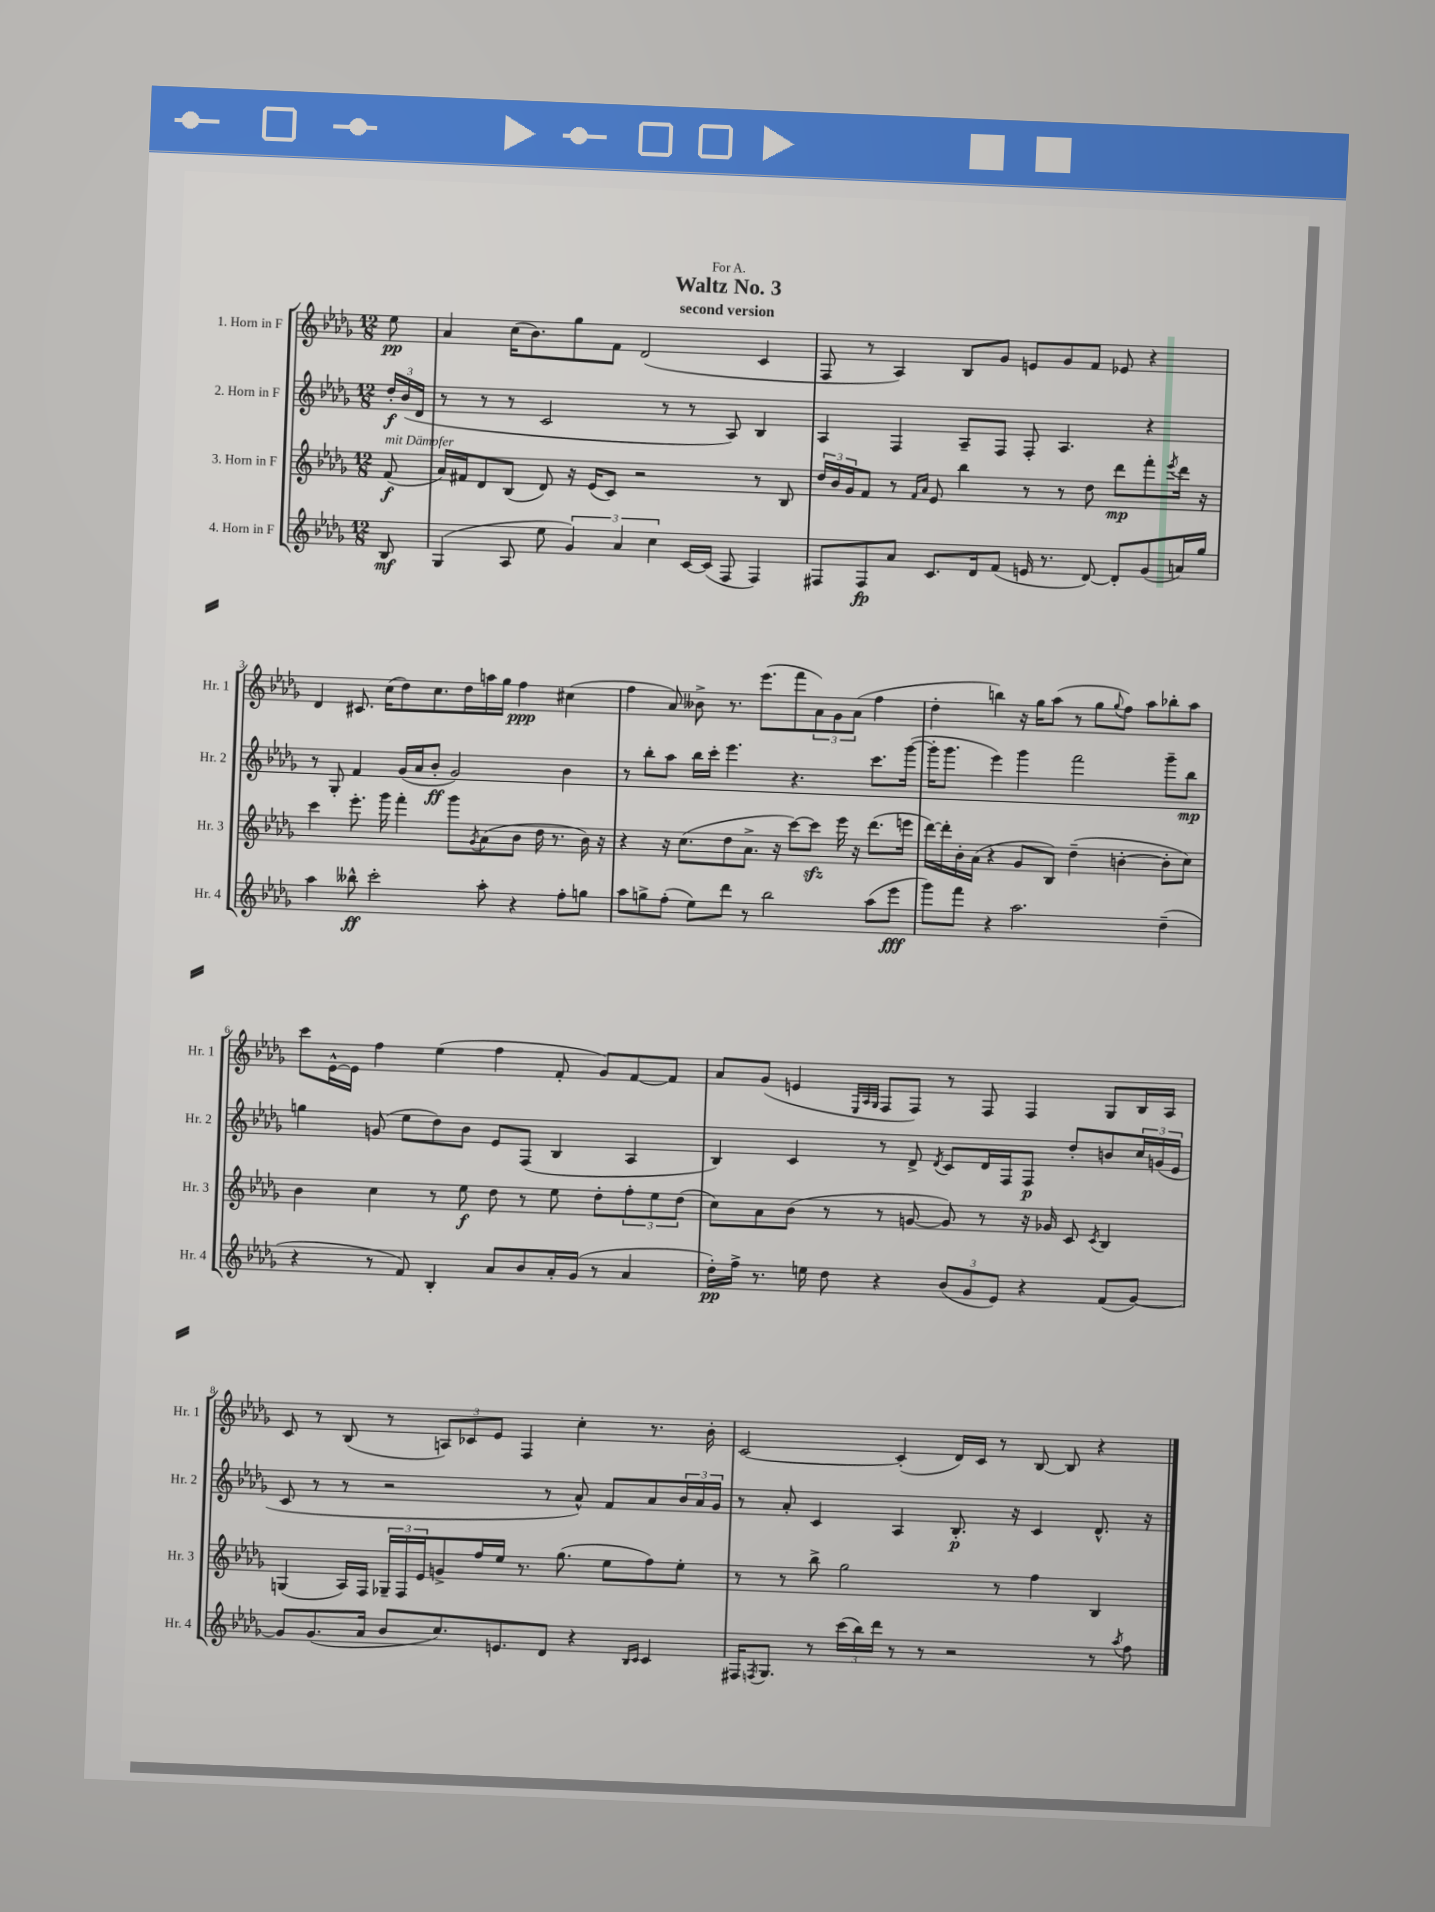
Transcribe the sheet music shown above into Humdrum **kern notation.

**kern	**kern	**kern	**kern
*staff4	*staff3	*staff2	*staff1
*clefG2	*clefG2	*clefG2	*clefG2
*k[b-e-a-d-g-]	*k[b-e-a-d-g-]	*k[b-e-a-d-g-]	*k[b-e-a-d-g-]
*M12/8	*M12/8	*M12/8	*M12/8
8B-	(8f	24dd-'	8ee-
.	.	(24b-	.
.	.	24d-	.
=	=	=	=
(4G-	16a-)	8r	4a-
.	16f#	.	.
.	8d-	8r	.
8A-	(8B-	8r	(16cc
.	.	.	8.b-)
8ee-	8d-)	2c	.
6g-)	16r	.	8gg-
.	(16e-	.	.
.	8c)	.	8f
6a-	.	.	.
.	2r	.	(2d-
6cc	.	.	.
.	.	8r	.
[16c	.	8r	.
(16c]	.	.	.
8F	.	8A-)	.
4F)	8r	4B-	4c
.	8B-	.	.
=	=	=	=
8F#	24dd-	4A-	8F
.	24b-	.	.
.	24g-	.	.
8F#	8f	.	8r
8a-	8r	4F	4A-)
.	16qqf	.	.
.	16qqa-	.	.
8.c	8e-	.	.
.	4bb-	8A-~	8B-
16d-	.	.	.
(8f	.	8F	8g-
16e	8r	8F'	8e
8.r	.	.	.
.	8r	4.A-	8g-
[8d-)	8dd-	.	8f
8d-']	8ddd-	.	8e-
(8g-	8fff'	4r	4r
.	8qeee-	.	.
16a)	16ddd-	.	.
16gg-	16r	.	.
=	=	=	=
4aa-	4ccc	8r	4d-
.	.	8G-'	.
8bb--^^	8.eee-'	4f	8.c#
2ccc'	.	.	.
.	16ggg-	.	(16cc
.	4fff'	(16g-	8dd-)
.	.	16a-	.
.	.	8b-'	8.cc
.	8ggg-	2g-)	.
.	.	.	16dd-
.	8qg-	.	.
8aa-'	(8a-	.	16aa
.	.	.	16gg-
4r	8b-	.	4ff
.	16dd-	.	.
.	8.r	.	.
8ff'	.	4b-	(4cc#
8gg	16b-)	.	.
.	16r	.	.
=	=	=	=
8aa-	4r	8r	4ff
8gg^	.	8bb-'	.
(8ff'	16r	8aa-	8a-)
.	(8.cc	.	.
8ee-)	.	16bb-	8b--^
.	.	16ccc'	.
8ddd-	8dd-	4.eee-	8.r
8r	8.a-^	.	.
.	.	.	(8.eee-
2bb-	.	.	.
.	16r	.	.
.	[8ccc)	4.r	8fff
.	8ccc]	.	12a-)
.	.	.	12g-
.	16eee-	.	.
.	.	.	(12a-
.	16r	.	.
(8aa-	(8.ddd-	8.ccc	4ff
8eee-	.	.	.
.	16eee	([16ggg-	.
=	=	=	=
8ggg-)	[16ddd-)	16ggg-']	4dd-'
.	16ddd-']	8.ggg-	.
8fff	16b-'	.	.
.	(16a-	.	.
4r	4r	4eee-)	4bb)
2.aa-	8g-	4ggg-	16r
.	.	.	16gg-
.	8B-)	.	(8aa-
.	(4dd-~	2fff	8r
.	.	.	8gg-
.	.	.	8qqgg-
.	[4b'	.	8ff)
.	.	.	8aa-
(4dd-~	8b']	8ggg-~	8bb-'
.	8cc)	8bb-	8aa-
=	=	=	=
4r	4b-	4gg	8ccc
.	.	.	[16e-^^
.	.	.	16e-]
8r	4cc	(8g	4ff
8f)	.	8ee-	.
4B-'	8r	8dd-)	(4ee-
.	8ee-	8b-	.
8a-	8dd-	8e-	4ff
8b-	8r	(8F	.
16a-'	8ee-	4B-	8f'
(16g-	.	.	.
8r	8dd-'	.	8g-)
4a-	12ff'	4A-	[8f
.	12ee-	.	.
.	.	.	8f]
.	(12dd-	.	.
=	=	=	=
16dd-')	8cc)	4B-)	8a-
16ff^	.	.	.
8.r	8a-	.	(8g-
.	(8b-	4c	4e
16ee	.	.	.
8dd-	8r	.	.
.	.	.	32qqE-
.	.	.	32qqA-
.	.	.	32qqG-
4r	8r	8r	8F
.	[8g	8d-^	8F)
.	.	8qd-	.
(12b-	8g])	8c	8r
12g-	.	.	.
.	8r	16d-	8F
12e-)	.	.	.
.	.	16F	.
4r	16r	8F	4F
.	16g-	.	.
.	8c	8dd-'	.
.	8qc	.	.
(8f	4B-	8b	8G-
[8g-)	.	24cc	16B-
.	.	(24g	.
.	.	.	16A-
.	.	24e-	.
=	=	=	=
8g-]	(4G	8c	8c
(8.g-	.	8r	8r
.	16A-)	8r	(8B-
16a-	16F	.	.
8b-	24G-~	2r	8r
.	24F	.	.
.	24e-	.	.
8.cc)	8g^	.	12A)
.	.	.	12c-
.	16ff	.	.
.	.	.	12e-
8.e	16ee-	.	.
.	8.r	.	4F
8d-	.	8r	.
.	(8.gg-	.	.
4r	.	8a-^^)	4cc'
.	8ee-	8f	.
16qqB-	.	.	.
16qqc	.	.	.
4c	8ff)	8a-	8.r
.	8ee-'	24b-	.
.	.	24a-	.
.	.	.	16b-'
.	.	24g-	.
=	=	=	=
16F#	8r	8r	[2c
8qF	.	.	.
8.G-	.	.	.
.	8r	8a-'	.
8r	8bb-^	4c	.
(24ccc	2gg-	.	.
24bb-)	.	.	.
24ddd-	.	.	.
8r	.	4A-	(4c']
8r	.	.	.
2r	.	8.B-'	16d-)
.	.	.	16c
.	8r	.	8r
.	.	16r	.
.	4ff	4c	[8B-
.	.	.	8B-]
8r	4B-	8.d-^^	4r
8qaa-	.	.	.
8ff	.	.	.
.	.	16r	.
==	==	==	==
*-	*-	*-	*-
